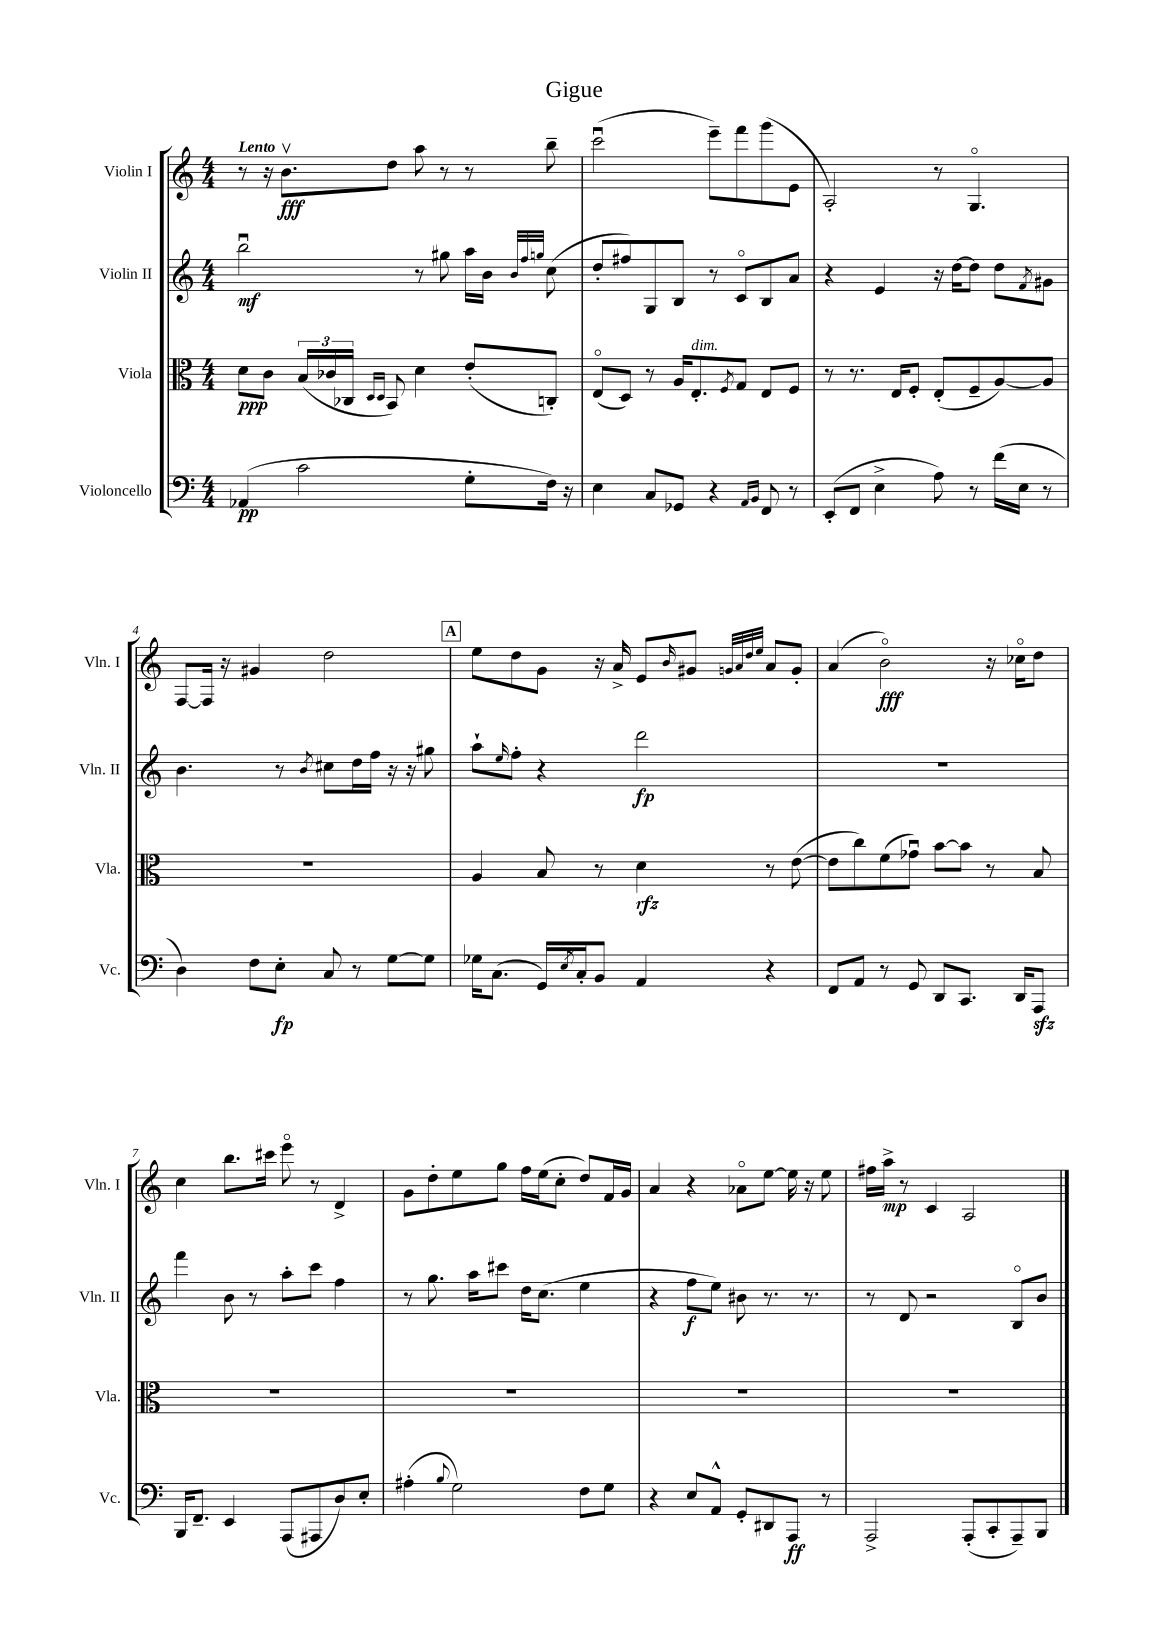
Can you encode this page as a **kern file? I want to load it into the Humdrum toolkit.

**kern	**dynam	**kern	**dynam	**kern	**dynam	**kern	**dynam
*part4	*part4	*part3	*part3	*part2	*part2	*part1	*part1
*staff4	*staff4	*staff3	*staff3	*staff2	*staff2	*staff1	*staff1
*I"Violoncello	*	*I"Viola	*	*I"Violin II	*	*I"Violin I	*
*I'Vc.	*	*I'Vla.	*	*I'Vln. II	*	*I'Vln. I	*
*clefF4	*	*clefC3	*	*clefG2	*	*clefG2	*
*k[]	*	*k[]	*	*k[]	*	*k[]	*
*M4/4	*	*M4/4	*	*M4/4	*	*M4/4	*
=1	=1	=1	=1	=1	=1	=1	=1
!	!	!	!	!	!	!LO:TX:a:B:t=Lento	!
(4AA-X/	pp	8d\L	ppp	2bbu\	mf	8r	.
.	.	8c\J	.	.	.	16r	.
.	.	.	.	.	.	8.bv\L	fff
2c\	.	(24B/LL	.	.	.	.	.
.	.	24c-X/	.	.	.	.	.
.	.	24C-X/JJ	.	.	.	.	.
.	.	16qqD/LL	.	.	.	.	.
.	.	16qqD/JJ	.	.	.	.	.
.	.	8BB/)	.	.	.	8dd\J	.
.	.	4d\	.	8r	.	8aa\	.
.	.	.	.	8gg#X\	.	8r	.
8G'\L	.	(8e'/L	.	16aa\LL	.	8r	.
.	.	.	.	16b\JJ	.	.	.
.	.	.	.	32qqb/LLL	.	.	.
.	.	.	.	32qqff/	.	.	.
.	.	.	.	32qqggn/JJJ	.	.	.
16F\Jk)	.	8Cn'/J)	.	(8cc\	.	8bb~\	.
16r	.	.	.	.	.	.	.
=2	=2	=2	=2	=2	=2	=2	=2
4E\	.	(8E/L	.	8dd'/L	.	(2cccu\	.
.	.	8D/J)	.	8ff#X/)	.	.	.
8C/L	.	8r	.	8G/	.	.	.
8GG-X/J	.	16A/KL	.	8B/J	.	.	.
!	!	!LO:TX:a:i:t=dim.	!	!	!	!	!
.	.	8.E'/	.	.	.	.	.
4r	.	.	.	8r	.	8eee~\L)	.
.	.	8qF/	.	.	.	.	.
.	.	8G/J	.	8c/L	.	8fff\	.
16qqAA/LL	.	.	.	.	.	.	.
16qqBB/JJ	.	.	.	.	.	.	.
8FF/	.	8E/L	.	8B/	.	(8ggg\	.
8r	.	8F/J	.	8a/J	.	8e\J	.
=3	=3	=3	=3	=3	=3	=3	=3
(8EE'/L	.	8r	.	4r	.	2A'/)	.
8FF/J	.	8.r	.	.	.	.	.
4E^\	.	.	.	4e/	.	.	.
.	.	16E/KL	.	.	.	.	.
.	.	8F'/J	.	.	.	.	.
8A\)	.	(8E'/L	.	16r	.	8r	.
.	.	.	.	[16dd\KL	.	.	.
8r	.	8F~/	.	8dd\J]	.	4.G/	.
(16f\LL	.	[8A/)	.	8dd\L	.	.	.
16E\JJ	.	.	.	.	.	.	.
.	.	.	.	8qf/	.	.	.
8r	.	8A/J]	.	8g#X\J	.	.	.
!!LO:LB:g=z
=4	=4	=4	=4	=4	=4	=4	=4
4D\)	.	1r	.	4.b\	.	[8F/L	.
.	.	.	.	.	.	16F/Jk]	.
.	.	.	.	.	.	16r	.
8F\L	.	.	.	.	.	4g#X/	.
8E'\J	fp	.	.	8r	.	.	.
.	.	.	.	8qb/	.	.	.
8C/	.	.	.	8cc#X\L	.	2dd\	.
8r	.	.	.	16dd\L	.	.	.
.	.	.	.	16ff\JJ	.	.	.
[8G\L	.	.	.	16r	.	.	.
.	.	.	.	16r	.	.	.
8G\J]	.	.	.	8gg#X\	.	.	.
!!LO:REH:place=s1:t=A
=5	=5	=5	=5	=5	=5	=5	=5
16G-X\KL	.	4A/	.	8aa`\L	.	8ee\L	.
(8.C\J	.	.	.	.	.	.	.
.	.	.	.	16qqee/	.	.	.
.	.	.	.	8ff'\J	.	8dd\	.
16GG/LL)	.	8B/	.	4r	.	8g\J	.
8qE/	.	.	.	.	.	.	.
16C'/J	.	.	.	.	.	.	.
8BB/J	.	8r	.	.	.	16r	.
.	.	.	.	.	.	16a^/	.
4AA/	.	4d\	rfz	2ddd\	fp	8e/L	.
.	.	.	.	.	.	16qqb/	.
.	.	.	.	.	.	8g#X/J	.
.	.	.	.	.	.	32qqgn/LLL	.
.	.	.	.	.	.	32qqa/	.
.	.	.	.	.	.	32qqdd/	.
.	.	.	.	.	.	32qqee/JJJ	.
4r	.	8r	.	.	.	8a/L	.
.	.	([8e\	.	.	.	8g'/J	.
=6	=6	=6	=6	=6	=6	=6	=6
8FF/L	.	8e\L]	.	1r	.	(4a/	.
8AA/J	.	8cc\)	.	.	.	.	.
8r	.	(8f\	.	.	.	2b\)	fff
8GG/	.	8g-Xu\J)	.	.	.	.	.
8DD/L	.	[8b\L	.	.	.	.	.
8.CC/J	.	8b\J]	.	.	.	.	.
.	.	8r	.	.	.	16r	.
16DD/KL	.	.	.	.	.	16cc-X\KL	.
8AAAzz/J	.	8B/	.	.	.	8dd\J	.
!!LO:LB:g=z
=7	=7	=7	=7	=7	=7	=7	=7
16BBB/KL	.	1r	.	4fff\	.	4cc\	.
8.FF~/J	.	.	.	.	.	.	.
4EE/	.	.	.	8b\	.	8.bb\L	.
.	.	.	.	8r	.	.	.
.	.	.	.	.	.	16ccc#X\Jk	.
(8AAA/L	.	.	.	8aa'\L	.	8eee\	.
8AAA#X/	.	.	.	8ccc\J	.	8r	.
8D/)	.	.	.	4ff\	.	4d^/	.
8E'/J	.	.	.	.	.	.	.
=8	=8	=8	=8	=8	=8	=8	=8
(4A#X'\	.	1r	.	8r	.	8g\L	.
.	.	.	.	8.gg\	.	8dd'\	.
8qqB/	.	.	.	.	.	.	.
2G\)	.	.	.	.	.	8ee\	.
.	.	.	.	16aa\KL	.	.	.
.	.	.	.	8ccc#X\J	.	8gg\J	.
.	.	.	.	16dd\KL	.	16ff\LL	.
.	.	.	.	(8.cc\J	.	(16ee\J	.
.	.	.	.	.	.	8cc'\J	.
8F\L	.	.	.	4ee\	.	8dd/L)	.
8G\J	.	.	.	.	.	16f/L	.
.	.	.	.	.	.	16g/JJ	.
=9	=9	=9	=9	=9	=9	=9	=9
4r	.	1r	.	4r	.	4a/	.
8E/L	.	.	.	8ff\L	f	4r	.
8AA^^/J	.	.	.	8ee\J)	.	.	.
8GG'/L	.	.	.	8b#X\	.	8a-X\L	.
8DD#X/	.	.	.	8.r	.	[8ee\J	.
8AAA/J	ff	.	.	.	.	16ee\]	.
.	.	.	.	8.r	.	16r	.
8r	.	.	.	.	.	8ee\	.
=10	=10	=10	=10	=10	=10	=10	=10
2AAA^/	.	1r	.	8r	.	16ff#X\LL	.
.	.	.	.	.	.	16aa^\JJ	mp
.	.	.	.	8d/	.	8r	.
.	.	.	.	2r	.	4c/	.
(8AAA'/L	.	.	.	.	.	2A/	.
8CC'/	.	.	.	.	.	.	.
8AAA~/)	.	.	.	8B/L	.	.	.
8BBB/J	.	.	.	8b/J	.	.	.
==	==	==	==	==	==	==	==
*-	*-	*-	*-	*-	*-	*-	*-
